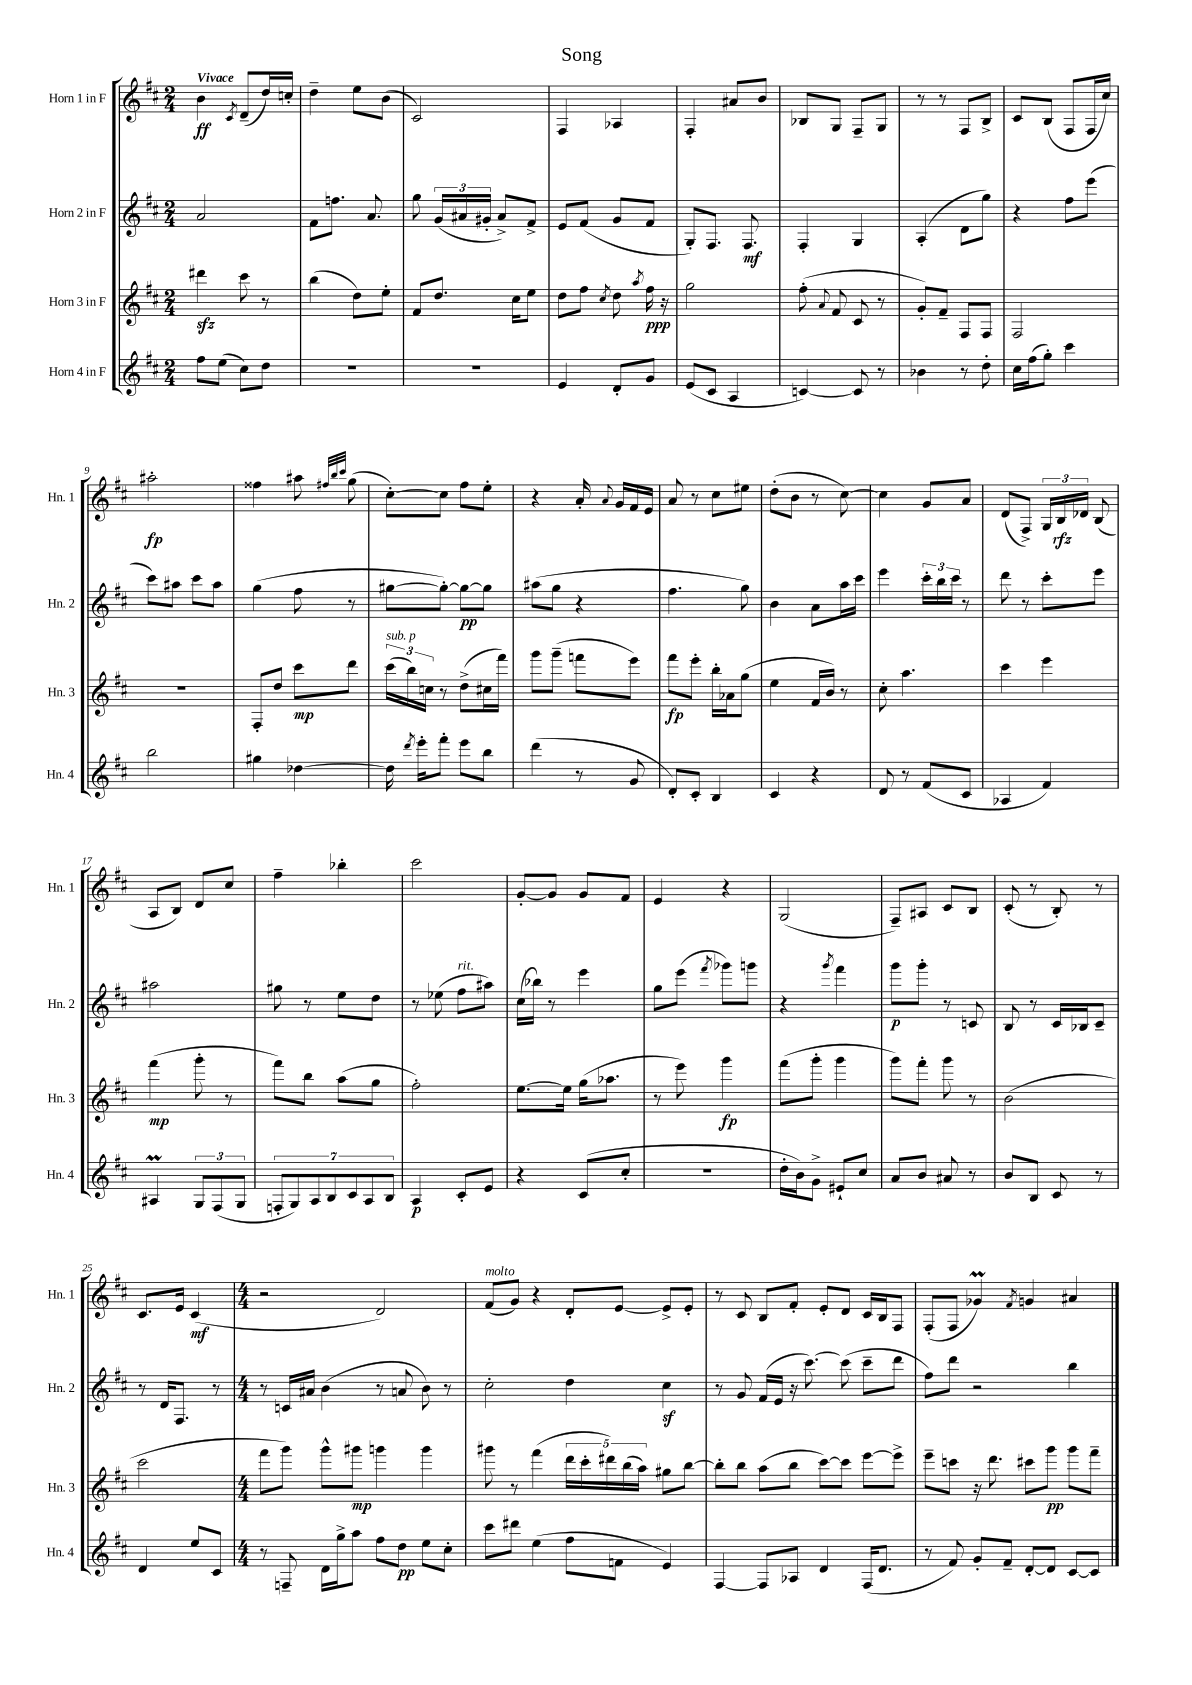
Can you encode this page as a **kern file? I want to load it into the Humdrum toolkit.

**kern	**kern	**kern	**kern
*staff4	*staff3	*staff2	*staff1
*clefG2	*clefG2	*clefG2	*clefG2
*k[f#c#]	*k[f#c#]	*k[f#c#]	*k[f#c#]
*M2/4	*M2/4	*M2/4	*M2/4
8ff#\L	4ddd#\	2a/	4b\
(8ee\J	.	.	.
.	.	.	8qc#/
8cc#\L)	8ccc#\	.	(8d~/L
8dd\J	8r	.	16dd/L)
.	.	.	16cc'/JJ
=	=	=	=
2r	(4bb\	8f#\L	4dd~\
.	.	8.ff\J	.
.	8dd\L)	.	8ee\L
.	.	8.a/	.
.	8ee'\J	.	(8b\J
=	=	=	=
2r	8f#/L	8gg\	2c#/)
.	8.dd/J	(24g/LL	.
.	.	24a#/	.
.	.	24g#'/JJ	.
.	.	8a#^/L)	.
.	16cc#\LK	.	.
.	8ee\J	8f#^/J	.
=	=	=	=
4e/	8dd\L	8e/L	4F#/
.	8ff#\J	(8f#/J	.
.	8qcc#/	.	.
8d'/L	8dd\	8g/L	4A-/
.	8qaa/	.	.
8g/J	16ff#\	8f#/J	.
.	16r	.	.
=	=	=	=
(8e/L	2gg\	8G'/L)	4F#'/
8c#/J	.	8.F#/J	.
4A/	.	.	8a#/L
.	.	8.F#/	.
.	.	.	8b/J
=	=	=	=
[4c/)	(8ff#'\	4F#'/	8B-/L
.	8qqa/	.	.
.	8f#/	.	8G/J
8c/]	8c#/	4G/	8F#~/L
8r	8r	.	8G/J
=	=	=	=
4b-\	8g'/L)	(4A'/	8r
.	8f#~/J	.	8r
8r	8F#/L	8d\L	8F#/L
8dd'\	8F#/J	8gg\J)	8B^/J
=	=	=	=
16cc#\LL	2F#/	4r	8c#/L
(16ff#\J	.	.	.
8gg'\J)	.	.	(8B/J
4ccc#\	.	8ff#\L	8F#/L
.	.	(8eee\J	16F#/L
.	.	.	16cc#/JJ)
=	=	=	=
2bb\	2r	8ccc#\L)	2aa#'\
.	.	8aa#\J	.
.	.	8ccc#\L	.
.	.	8aa#\J	.
=	=	=	=
4gg#\	8F#'/L	(4gg\	4ff##\
.	8dd/J	.	.
[4dd-\	8ccc#\L	8ff#\	8aa#\
.	.	.	32qqff#/LLL
.	.	.	32qqbb/
.	.	.	32qqccc#/JJJ
.	8ddd\J	8r	(8gg\
=	=	=	=
16dd-\]	(24ccc#\LL	[8gg#\L	[8cc#'\L)
.	24bb\)	.	.
8qddd/	.	.	.
16eee'\LK	.	.	.
.	24cc\JJ	.	.
8fff#'\J	8r	8gg#'\_J)	8cc#\]J
8eee\L	(8dd^\L	8gg#\_L	8ff#\L
8bb\J	16cc#\L	8gg#\]J	8ee'\J
.	16fff#\JJ)	.	.
=	=	=	=
(4ddd\	8ggg\L	(8aa#\L	4r
.	(8ggg~\J	8gg\J	.
8r	8fff\L	4r	16a'/
.	.	.	8qqa/
.	.	.	16g/LL
8g/	8eee\J)	.	16f#/
.	.	.	16e/JJ
=	=	=	=
8d'/L)	8fff#\L	4.ff#\	8a/
8c#'/J	8eee'\J	.	8r
4B/	16bb'\LL	.	8cc#\L
.	16a-\J	.	.
.	(8gg\J	8gg\)	8ee#\J
=	=	=	=
4c#/	4ee\	4b\	(8dd'\L
.	.	.	8b\J
4r	16f#/LL	8a\L	8r
.	16b/JJ)	.	.
.	8r	16aa\L	[8cc#\)
.	.	16ccc#\JJ	.
=	=	=	=
8d/	8cc#'\	4eee\	4cc#\]
8r	4.aa\	.	.
(8f#/L	.	24ccc#'\LL	8g/L
.	.	24bb\	.
.	.	24ccc#\JJ	.
8c#/J	.	8r	8a/J
=	=	=	=
4A-/	4ccc#\	8ddd\	(8d/L
.	.	8r	8F#^/J)
4f#/)	4eee\	8ccc#'\L	24G/LL
.	.	.	24B/
.	.	.	24d-/JJ
.	.	8eee\J	(8B/
=	=	=	=
4A#/	(4fff#\	2aa#\	8A/L
.	.	.	8B/J)
12G/L	8ggg'\	.	8d/L
(12F#/	.	.	.
.	8r	.	8cc#/J
12G/J	.	.	.
=	=	=	=
14F'/L	8fff#\L)	8gg#\	4ff#~\
14G/)	.	.	.
.	8bb\J	8r	.
14A/	.	.	.
14B/	.	.	.
.	(8aa\L	8ee\L	4bb-'\
14c#/	.	.	.
14A/	.	.	.
.	8gg\J	8dd\J	.
14B/J	.	.	.
=	=	=	=
4A/	2ff#'\)	8r	2ccc#\
.	.	(8ee-\	.
8c#'/L	.	8ff#\L	.
8e/J	.	8aa#\J)	.
=	=	=	=
4r	[8.ee\L	(16cc#\LL	[8g'/L
.	.	16bb-\JJ)	.
.	.	8r	8g/]J
.	16ee\]Jk	.	.
(8c#/L	(16gg\LK	4eee\	8g/L
.	8.aa-\J	.	.
8cc#'/J	.	.	8f#/J
=	=	=	=
2r	8r	8gg\L	4e/
.	8eee\)	(8eee\J	.
.	.	8qfff#/	.
.	4ggg\	8ggg-\L)	4r
.	.	8ggg\J	.
=	=	=	=
16dd'\LL	(8fff#\L	4r	(2G/
16b\J)	.	.	.
8g^\J	8ggg'\J	.	.
.	.	8qggg/	.
8e#`/L	4ggg\	4fff#\	.
8cc#/J	.	.	.
=	=	=	=
8a/L	8ggg\L)	8ggg\L	8F#~/L)
8b/J	8fff#'\J	8ggg'\J	8A#/J
8a#/	8ggg\	8r	8c#/L
8r	8r	8c/	8B/J
=	=	=	=
8b/L	(2b\	8B/	(8c#'/
8B/J	.	8r	8r
8c#/	.	16c#/LL	8B'/)
.	.	16B-/J	.
8r	.	8c#~/J	8r
=	=	=	=
4d/	2ccc#\	8r	8.c#/L
.	.	16d/LK	.
.	.	8.F#/J	16e/Jk
8ee/L	.	.	(4c#/
8c#/J	.	8r	.
=	=	=	=
*M4/4	*M4/4	*M4/4	*M4/4
8r	8fff#\L	8r	2r
8F~/	8ggg\J)	16c/LL	.
.	.	16a#/JJ	.
16d\LL	8ggg^^\L	(4b\	.
16gg^\J	.	.	.
8aa\J	8ggg#\J	.	.
8ff#\L	4ggg\	8r	2d/)
8dd\J	.	8a/	.
8ee\L	4ggg\	8b\)	.
8cc#'\J	.	8r	.
=	=	=	=
8ccc#\L	8ggg#\	2cc#'\	(8f#/L
8ddd#\J	8r	.	8g/J)
(4ee\	(4fff#\	.	4r
8ff#\L	20ddd\LL	4dd\	8d'/L
.	20ccc#'\	.	.
.	20ddd#\)	.	.
8f\J	.	.	[8e/J
.	(20bb\	.	.
.	20aa\JJ)	.	.
4e/)	8gg#\L	4cc#\	8e^/]L
.	[8bb\J	.	8e'/J
=	=	=	=
[4F#/	8bb'\]L	8r	8r
.	8bb\J	8g/	8c#/
8F#/]L	(8aa\L	(16f#/LL	8B/L
.	.	16e/JJ	.
8A-/J	8bb\J	16r	8f#'/J
.	.	[8.ccc#\)	.
4d/	[8ccc#\L)	.	8e'/L
.	8ccc#\]J	(8ccc#\]	8d/J
(16F#/LK	[8eee\L	8ccc#~\L	16c#/LL
8.d/J	.	.	16B/J
.	8eee^\]J	8ddd\J	8F#/J
=	=	=	=
8r	8eee~\L	8ff#\L)	(8F#'/L
8f#/)	8ccc\J	8ddd\J	8F#/J
8g'/L	16r	2r	4g-/)
.	8.ddd\	.	.
8f#~/J	.	.	.
.	.	.	8qf#/
[8d'/L	8ccc#\L	.	4g/
8d/]J	8ggg\J	.	.
[8c#/L	8ggg\L	4bb\	4a#/
8c#/]J	8fff#~\J	.	.
==	==	==	==
*-	*-	*-	*-
